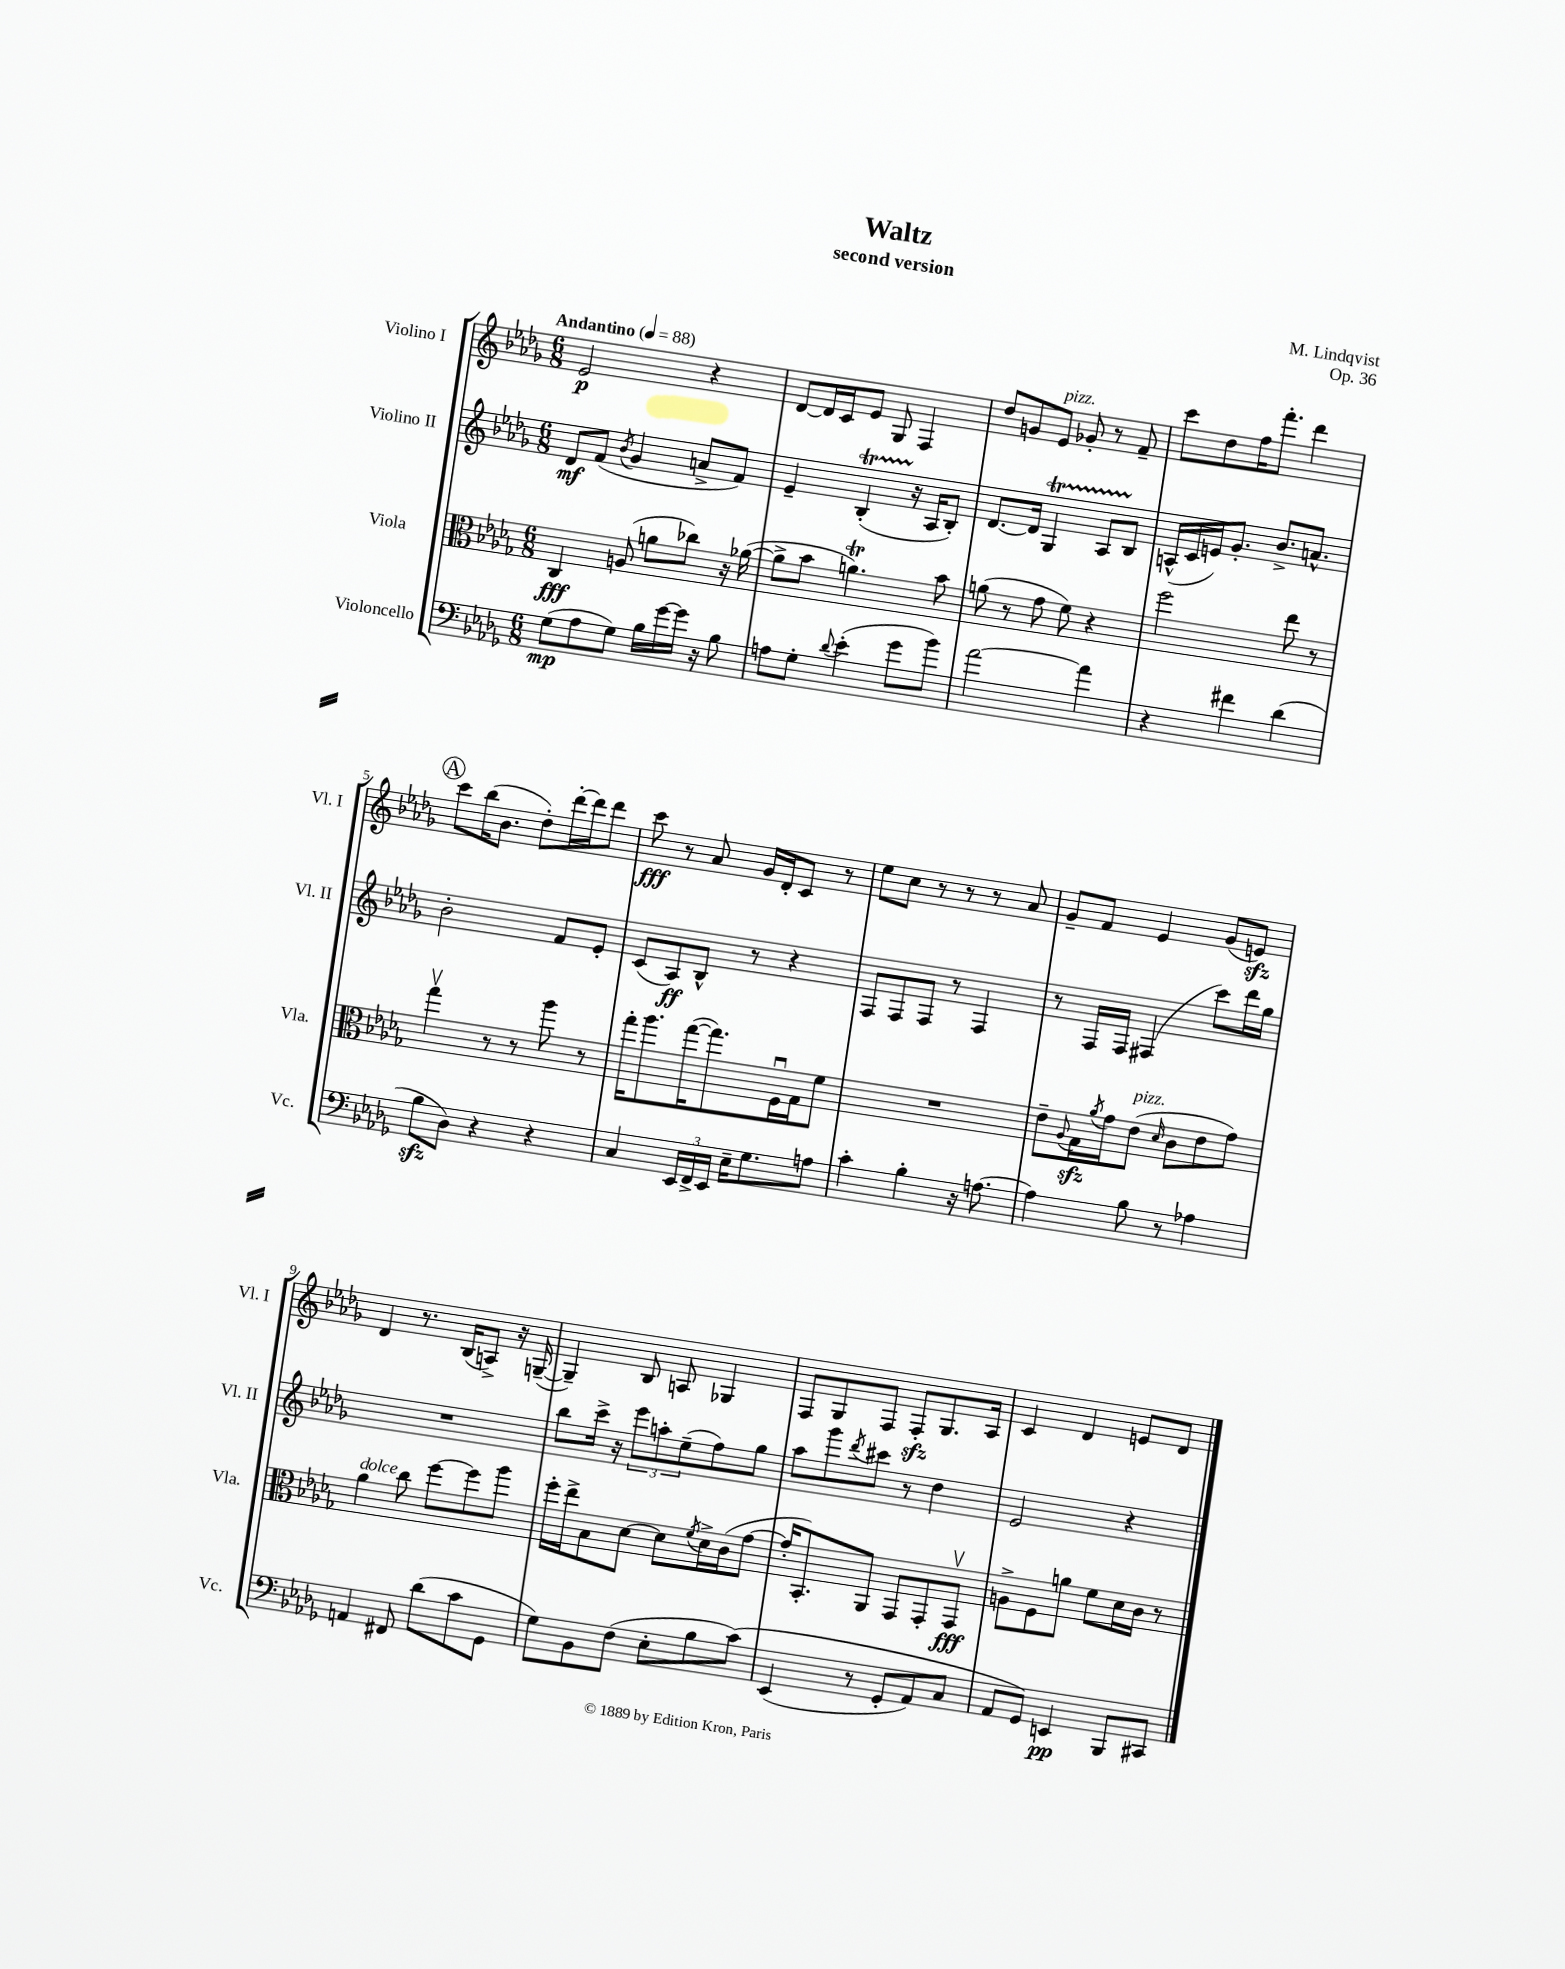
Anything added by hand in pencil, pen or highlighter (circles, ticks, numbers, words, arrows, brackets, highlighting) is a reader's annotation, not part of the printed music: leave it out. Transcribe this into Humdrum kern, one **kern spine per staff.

**kern	**kern	**kern	**kern
*staff4	*staff3	*staff2	*staff1
*clefF4	*clefC3	*clefG2	*clefG2
*k[b-e-a-d-g-]	*k[b-e-a-d-g-]	*k[b-e-a-d-g-]	*k[b-e-a-d-g-]
*M6/8	*M6/8	*M6/8	*M6/8
*MM88	*MM88	*MM88	*MM88
(8G-	4C	8d-	2e-
8A-	.	(8f	.
.	.	8qb-	.
8G-)	(8A	4g-	.
16B-	8a	.	.
[16g-	.	.	.
16g-]	8cc-)	8a^	4r
16r	.	.	.
8B-	16r	8f)	.
.	([16a-	.	.
=	=	=	=
8A	8a-^]	4e-~	[8d-
8G-'	8b-	.	16d-]
.	.	.	16c
8qqd-	.	.	.
(4e-'	4.a)	(4B-'	8e-
.	.	.	8G-
8g-	.	16r	4F
.	.	16A-	.
8b-)	8b-	8B-')	.
=	=	=	=
[2a-	(8a	[8.d-	8dd-
.	8r	.	8g
.	.	16d-]	.
.	8g-	4G-	8e-
.	8f)	.	8g-'
4a-]	4r	8A-	8r
.	.	8B-	8f~
=	=	=	=
4r	2ff	(16A^^	8ccc
.	.	16c	.
.	.	16e)	8dd-
.	.	8.g-'	.
4f#	.	.	16ff
.	.	.	8.fff'
.	.	8.b-^	.
(4d-	8ee-	.	4ddd-
.	.	8.a^^	.
.	8r	.	.
=	=	=	=
8B-	4gg-v	2b-'	8ccc
8D-)	.	.	(16bb-
.	.	.	8.b-
4r	8r	.	.
.	8r	.	8dd-')
4r	8aa-	8f	[16ddd-'
.	.	.	16ddd-]
.	8r	8e-'	8ddd-
=	=	=	=
4C	16gg-'	(8c	8ccc
.	8.aa-	.	.
.	.	8A-)	8r
24EE-	([16gg-	8B-^^	8a-
24FF^	.	.	.
.	8.gg-])	.	.
24EE-	.	.	.
16E-~	.	8r	16g-
8.G-	.	.	16d-'
.	16Fu	4r	8c
.	16G-	.	.
8A	8f	.	8r
=	=	=	=
4c'	2.r	8F	8ee-
.	.	8F	8cc
4B-'	.	8F	8r
.	.	8r	8r
16r	.	4F	8r
[8.A	.	.	.
.	.	.	8a-
=	=	=	=
4A]	8e-~	8r	8g-~
.	8qqA-	.	.
.	16G-	16F	8f
.	8qa-	.	.
.	16g-	16F	.
8B-	(8e-	(4F#	4e-
.	16qqd-	.	.
8r	8c	.	.
4A-	8e-	8ccc)	(8g-
.	8g-)	16ddd-	8e)
.	.	16gg-	.
=	=	=	=
4AA	4a-	2.r	4d-
8FF#	8cc	.	8.r
(8d-	[8ff	.	.
.	.	.	(16B-
8c	8ff]	.	8A^)
8GG-	8aa-	.	16r
.	.	.	([16G~
=	=	=	=
8G-)	16ff'	8bb-	4G~])
.	16ee-^	.	.
8BB-	8B-	16ccc^	.
.	.	16r	.
(8F	[8d-	12eee-	8B-
.	.	12aa'	.
8E-'	8d-]	.	8A
.	.	(12ee-~	.
.	8qf	.	.
8B-	16d-^	8ff)	4G-
.	(16c	.	.
&(8c)	[8g-	8gg-	.
=	=	=	=
(4EE-	16g-']	8aa-	8F
.	8.BB-')	.	.
.	.	8ggg-	8G-
.	.	8qddd-	.
8r	8AA-	8ccc#	8F
8GG-'	8GG-	8r	8F'
8AA-)	8GG-'	4dd-	8.G-
8C	8GG-v	.	.
.	.	.	16A-
=	=	=	=
8AA-	8A^	2e-	4c
8GG-&)	8F	.	.
4EE	8a	.	4d-
.	8f	.	.
8BBB-	16d-	4r	8e
.	16c	.	.
8CC#	8r	.	8d-
==	==	==	==
*-	*-	*-	*-
